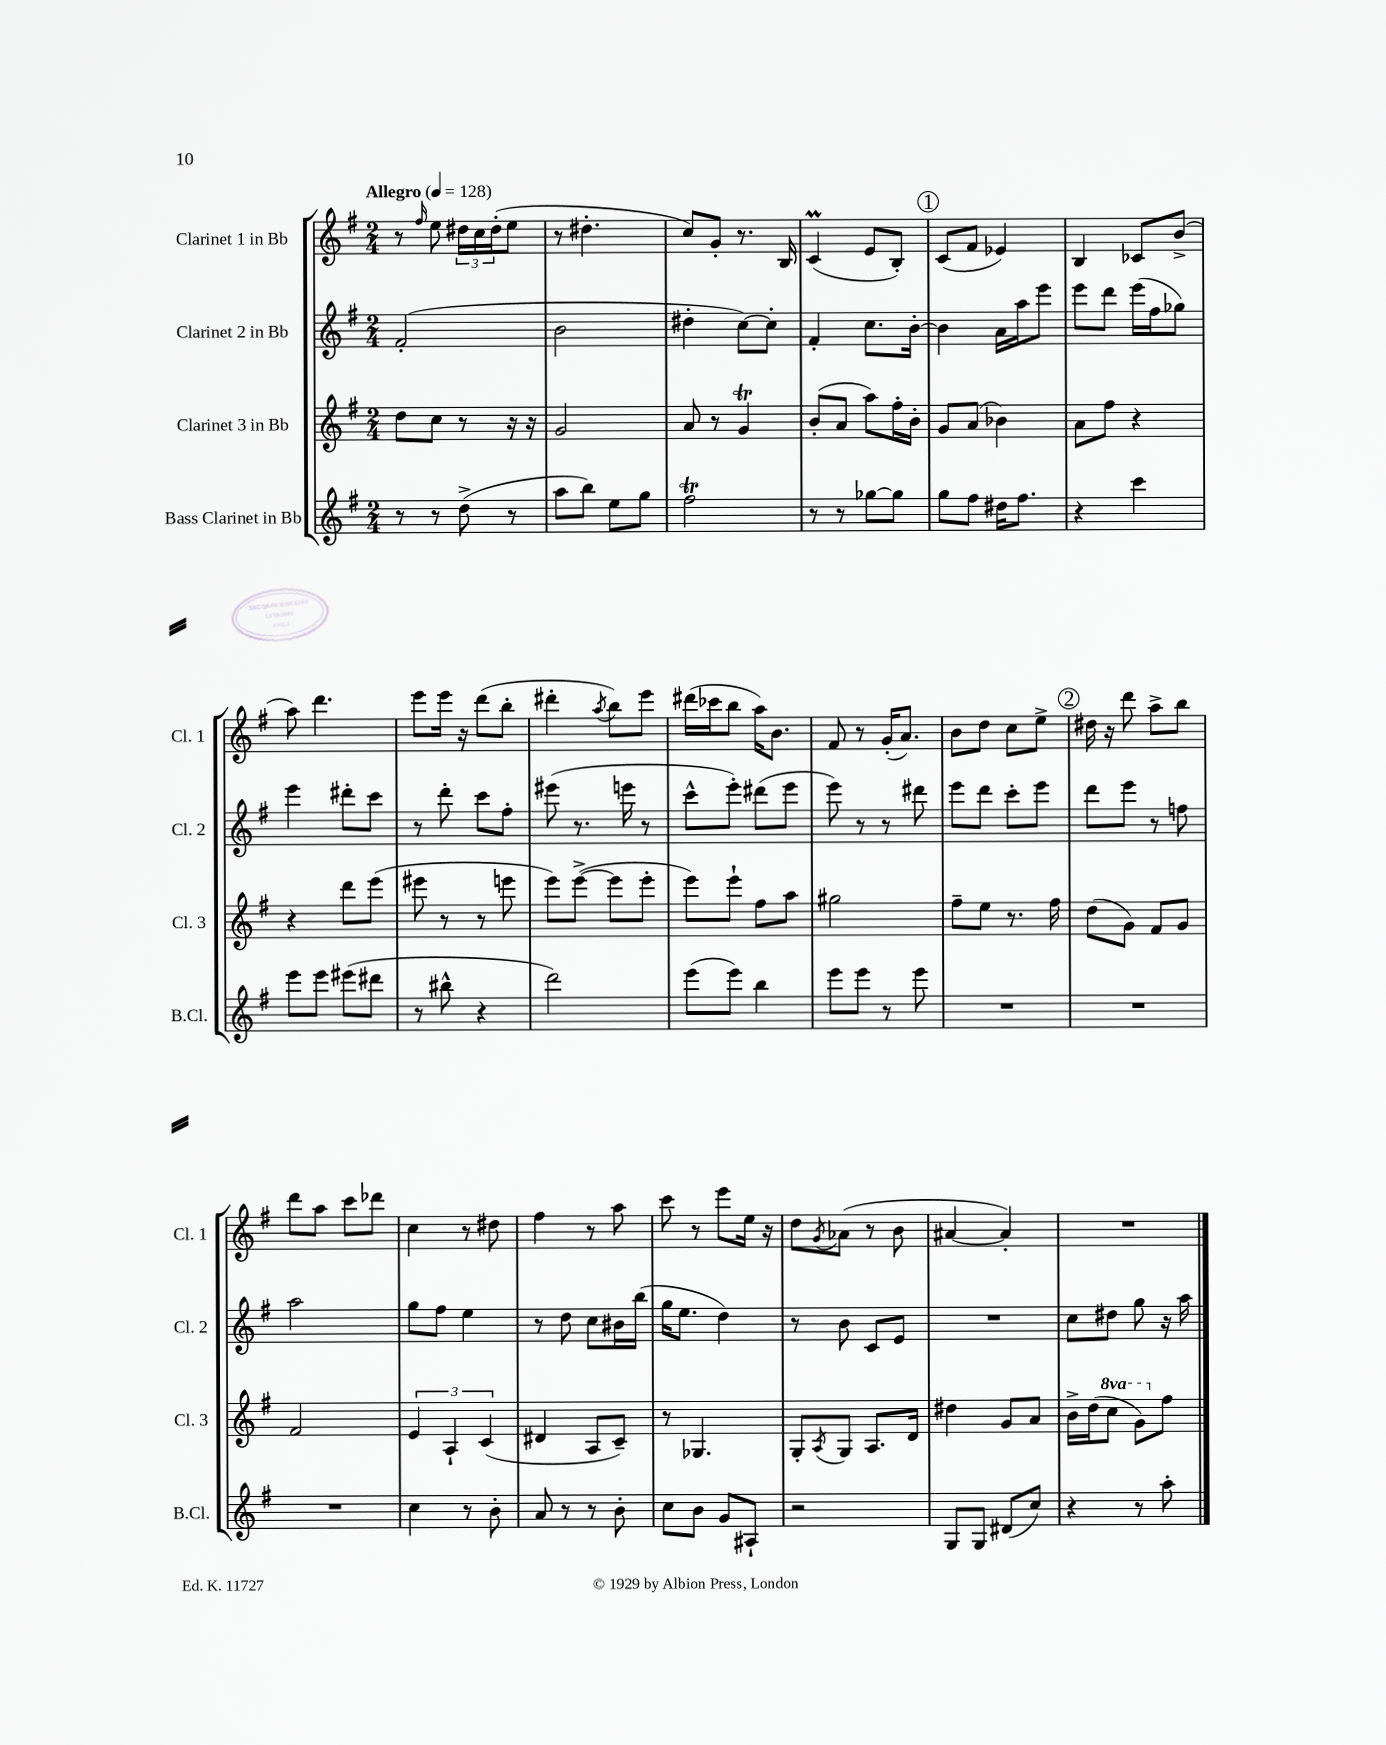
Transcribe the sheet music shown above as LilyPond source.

<<
\new StaffGroup <<
\new Staff = "s0" \with { instrumentName = "Clarinet 1 in Bb" shortInstrumentName = "Cl. 1" } {
    \clef treble \key g \major \numericTimeSignature \time 2/4 \tempo "Allegro" 4 = 128
    r8 \grace { fis''16 } e''8 \tuplet 3/2 { dis''16 c''16 dis''16-.( } e''8 |
    r8 dis''4.-. |
    c''8) g'8-. r8. b16 |
    c'4\prall( e'8 b8-.) |
    \mark \markup { \circle "1" } c'8( fis'8 ees'4) |
    b4 ces'8 b'8->( |
    a''8) d'''4. |
    e'''8 e'''16 r16 d'''8( b''8-. |
    dis'''4-. \acciaccatura { a''8 } b''8) e'''8 |
    dis'''16( ces'''16 b''8 a''16) b'8. |
    fis'8 r8 g'16-.( a'8.) |
    b'8 d''8 c''8 e''8-> |
    \mark \markup { \circle "2" } dis''16 r16 d'''8 a''8-> b''8 |
    d'''8 a''8 c'''8 des'''8 |
    c''4 r8 dis''8 |
    fis''4 r8 a''8 |
    c'''8 r8 e'''8 e''16 r16 |
    d''8 \acciaccatura { g'8 } aes'8( r8 b'8 |
    ais'4~ ais'4-.) |
    R2 \bar "|." |
}
\new Staff = "s1" \with { instrumentName = "Clarinet 2 in Bb" shortInstrumentName = "Cl. 2" } {
    \clef treble \key g \major \numericTimeSignature \time 2/4
    fis'2-.( |
    b'2 |
    dis''4-. c''8~) c''8-. |
    fis'4-. c''8. b'16~-. |
    \mark \markup { \circle "1" } b'4 a'16 a''16 e'''8 |
    e'''8 d'''8 e'''16( fis''16 ges''8) |
    e'''4 dis'''8-. c'''8 |
    r8 d'''8-. c'''8 fis''8-. |
    eis'''8( r8. e'''16 r8 |
    c'''8-^ e'''8-.) dis'''8( e'''8 |
    e'''8) r8 r8 dis'''8 |
    e'''8 d'''8 c'''8-. e'''8 |
    \mark \markup { \circle "2" } d'''8 e'''8 r8 f''8 |
    a''2 |
    g''8 fis''8 e''4 |
    r8 d''8 c''8 bis'16 b''16( |
    g''16 e''8. d''4) |
    r8 b'8 c'8 e'8 |
    R2 |
    c''8 dis''8 g''8 r16 a''16 \bar "|." |
}
\new Staff = "s2" \with { instrumentName = "Clarinet 3 in Bb" shortInstrumentName = "Cl. 3" } {
    \clef treble \key g \major \numericTimeSignature \time 2/4 \set Staff.ottavationMarkups = #ottavation-simple-ordinals
    d''8 c''8 r8 r16 r16 |
    g'2 |
    a'8 r8 g'4\trill |
    b'8-.( a'8 a''8) fis''16-. b'16-. |
    \mark \markup { \circle "1" } g'8 a'8( bes'4) |
    a'8 fis''8 r4 |
    r4 d'''8 e'''8( |
    eis'''8 r8 r8 e'''8 |
    e'''8) e'''8~->( e'''8 e'''8-. |
    e'''8) e'''8-! fis''8 a''8 |
    gis''2 |
    fis''8-- e''8 r8. fis''16 |
    \mark \markup { \circle "2" } d''8( g'8) fis'8 g'8 |
    fis'2 |
    \tuplet 3/2 { e'4 a4-! c'4( } |
    dis'4 a8 c'8--) |
    r8 ges4. |
    g8-. \acciaccatura { a8 } g8 a8. d'16 |
    dis''4 g'8 a'8 |
    b'16-> d''16( \ottava #1 c'''8 g''8) \ottava #0 fis''8 \bar "|." |
}
\new Staff = "s3" \with { instrumentName = "Bass Clarinet in Bb" shortInstrumentName = "B.Cl." } {
    \clef treble \key g \major \numericTimeSignature \time 2/4
    r8 r8 d''8->( r8 |
    a''8 b''8) e''8 g''8 |
    fis''2\trill |
    r8 r8 ges''8~ ges''8 |
    \mark \markup { \circle "1" } g''8 fis''8 dis''16 fis''8. |
    r4 c'''4 |
    e'''8 e'''8 eis'''8( dis'''8 |
    r8 bis''8-^ r4 |
    d'''2) |
    e'''8( e'''8) b''4 |
    e'''8 e'''8 r8 e'''8 |
    R2 |
    \mark \markup { \circle "2" } R2 |
    R2 |
    c''4 r8 b'8-. |
    a'8 r8 r8 b'8-. |
    c''8 b'8 g'8 ais8-! |
    r2 |
    g8 g8 dis'8( c''8) |
    r4 r8 a''8-. \bar "|." |
}
>>
>>
\layout { \context { \Score \remove "Bar_number_engraver" } }
